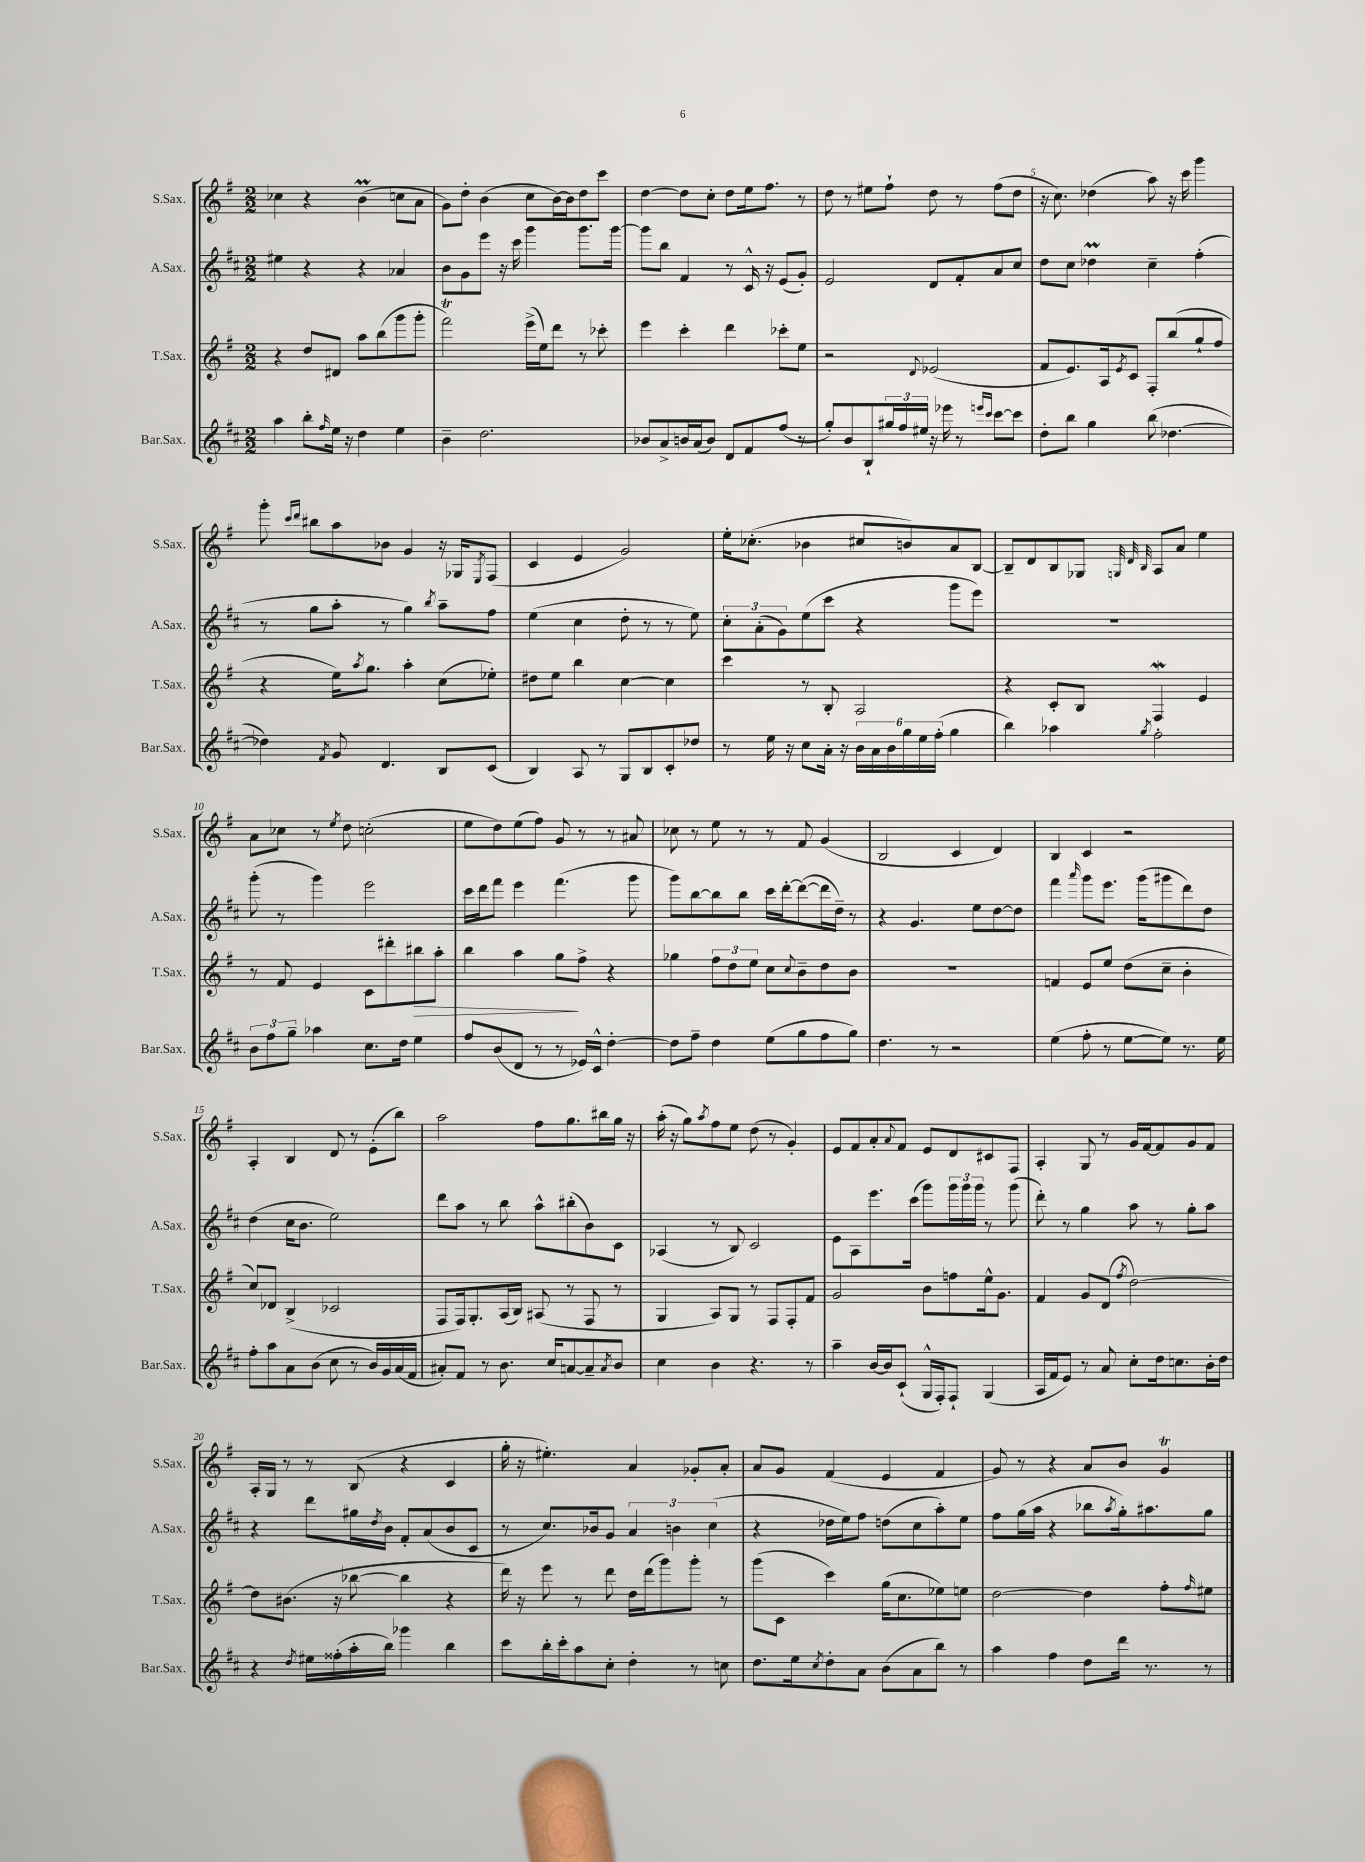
<<
\new StaffGroup <<
\new Staff = "s0" \with { instrumentName = "S.Sax." shortInstrumentName = "S.Sax." } {
    \clef treble \key g \major \numericTimeSignature \time 2/2
    ces''4 r4 b'4\prall( c''8 a'8 |
    g'8) d''8-. b'4( c''8 b'16~) b'16 d''8 c'''8 |
    d''4~ d''8 c''8-. d''8 e''16 fis''8. r8 |
    d''8 r8 eis''8 fis''8-! d''8 r8 fis''8( d''8 |
    r16 c''8.) des''4( a''8) r16 c'''16 g'''4 |
    g'''8-. \grace { c'''16 d'''16 } bis''8 a''8 bes'8 g'4 r16 ges16 \acciaccatura { e8 } fis8( |
    c'4 e'4 g'2) |
    e''16-. ces''8.-.( bes'4 cis''8 b'8) a'8 b8~ |
    b8-- d'8 b8 ges8 \grace { g32 d'32 b32 } a8 a'8 e''4 |
    a'8 ces''8 r8 \acciaccatura { e''8 } d''8 c''2-.( |
    e''8 d''8) e''8( fis''8) g'8 r8 r8 ais'8 |
    ces''8 r8 e''8 r8 r8 fis'8 g'4( |
    b2 c'4 d'4) |
    b4 c'4 r2 |
    a4-. b4 d'8 r8 e'8-.( b''8) |
    a''2 fis''8 g''8. bis''16 g''16 r16 |
    a''16-.( r16 g''8) \acciaccatura { a''8 } fis''8 e''8 d''8( r8 g'4-.) |
    e'8 fis'8 a'8-. \appoggiatura { a'8 } fis'8 e'8 d'8 cis'8 fis8 |
    a4-. g8 r8 g'16 fis'16~ fis'8 g'8 fis'8 |
    a16-. g16 r8 r8 b8( r4 c'4 |
    g''16-. r16 eis''4.-.) a'4 ges'8-. a'8-. |
    a'8 g'8 fis'4( e'4 fis'4 |
    g'8) r8 r4 a'8 b'8 g'4\trill \bar "|." |
}
\new Staff = "s1" \with { instrumentName = "A.Sax." shortInstrumentName = "A.Sax." } {
    \clef treble \key d \major \numericTimeSignature \time 2/2
    eis''4 r4 r4 aes'4 |
    b'8 g'8 e'''8 r16 cis'''16 g'''4 g'''8. g'''16~ |
    g'''8 b''8 fis'4 r8 cis'16-^ r16 e'8( g'8-.) |
    e'2 d'8 fis'8-. a'8 cis''8 |
    d''8 cis''8 des''4\prall cis''4-- fis''4-.( |
    r8 g''8 a''8-. r8 g''4) \acciaccatura { b''8 } a''8-- fis''8 |
    e''4( cis''4 d''8-. r8 r8 e''8) |
    \tuplet 3/2 { cis''8-. a'8-.( g'8) } e''8( cis'''8 r4 g'''8 e'''8) |
    R1 |
    g'''8-.( r8 g'''4) e'''2 |
    cis'''16 d'''16 fis'''8 e'''4 fis'''4.( g'''8 |
    g'''8) b''8~ b''8 b''8 cis'''16 d'''16~-. d'''8~( d'''16 d''16--) r8 |
    r4 g'4. e''8 d''8~ d''8 |
    fis'''4 \grace { a'''16 } g'''8 e'''8. g'''16( gis'''8 d'''8) d''8 |
    d''4( cis''16 b'8. e''2) |
    d'''8 a''8 r8 b''8 a''8-^ bis''8-.( b'8) cis'8 |
    aes4( r8 b8) cis'2 |
    e'8 a8 e'''8. cis'''16( g'''8) \tuplet 3/2 { g'''16 g'''16 g'''16 } r8 g'''8( |
    d'''8-.) r8 g''4 a''8 r8 g''8-. a''8 |
    r4 d'''8 gis''16 \acciaccatura { d''8 } b'16 fis'8-. a'8( b'8 cis'8 |
    r8 cis''8.) bes'16 g'8 \tuplet 3/2 { a'4 b'4 cis''4( } |
    r4 des''16 e''16) fis''8 d''8( cis''8 a''8-.) e''8 |
    fis''8 g''16( a''16 r4 bes''8 \acciaccatura { a''8 } g''16-.) ais''8. g''8 \bar "|." |
}
\new Staff = "s2" \with { instrumentName = "T.Sax." shortInstrumentName = "T.Sax." } {
    \clef treble \key g \major \numericTimeSignature \time 2/2
    r4 d''8 dis'8 a''8 b''8( g'''8 g'''8-. |
    fis'''2\trill) e'''16->( e''16) d'''8 r8 ces'''8-. |
    e'''4 c'''4-. d'''4 ces'''8-. e''8 |
    r2 \appoggiatura { d'8 } ees'2( |
    fis'8 e'8.) a16 \acciaccatura { e'8 } c'8 fis8-. b''8( g''8-! fis''8 |
    r4 e''16) \acciaccatura { a''8 } g''8. a''4-. c''8( ees''8-.) |
    dis''8 e''8 b''4 c''4~ c''4 |
    c'''4 r8 b8-. a2 |
    r4 c'8-. b8 fis4\mordent e'4 |
    r8 fis'8 e'4 c'8 dis'''8-. bis''8\> a''8-. |
    b''4 a''4 g''8\! fis''8-> r4 |
    ges''4 \tuplet 3/2 { fis''8 d''8 e''8 } c''8 \appoggiatura { c''8 } b'8-- d''8 b'8 |
    R1 |
    f'4 e'8 e''8 d''8( c''8-- b'4-. |
    c''8) des'8 b4->( ces'2 |
    fis8 fis16) g8.-. a16( b16) ais8( r8 fis8 r8 |
    g4 a8) g8 r8 fis8 fis8-. fis'8 |
    g'2 b'8 f''8 e''16-^ g'8. |
    fis'4 g'8 d'8( \acciaccatura { fis''8 } d''2~) |
    d''8 bis'8.( r16 bes''8~ bes''4 r4 |
    d'''16) r16 e'''8 r8 d'''8 d''16 d'''16( g'''8) g'''8-. r8 |
    g'''8( c'8 c'''4) g''16( c''8. ees''8) e''8 |
    d''2~ d''4 fis''8-. \grace { fis''16 } eis''8 \bar "|." |
}
\new Staff = "s3" \with { instrumentName = "Bar.Sax." shortInstrumentName = "Bar.Sax." } {
    \clef treble \key d \major \numericTimeSignature \time 2/2
    a''4 b''8-. \grace { fis''16 } e''16 r16 d''4 e''4 |
    b'4-- d''2. |
    bes'8 a'8-> b'16 a'16( b'8) d'8 fis'8 fis''8( r8 |
    g''8-.) b'8 b8-! \tuplet 3/2 { gis''16 fis''16 eis''16 } r16 ees'''16 r8 \grace { e'''16 cis'''16 } cis'''8~ cis'''8 |
    d''8-. b''8 g''4 b''8( des''4.~ |
    des''4) \acciaccatura { fis'8 } g'8 d'4. b8 cis'8( |
    b4) a8 r8 g8 b8 cis'8-. des''8 |
    r8 e''16 r16 cis''8 a'16-. r16 \tuplet 6/4 { b'16 a'16 b'16 g''16 e''16 fis''16-.( } g''4 |
    b''4) aes''4 \acciaccatura { g''8 } fis''2-. |
    \tuplet 3/2 { b'8 fis''8 g''8-- } aes''4 cis''8. d''16 e''4 |
    fis''8 b'8( d'8 r8 r8 ees'16) cis'16-^ d''4~-. |
    d''8 fis''8-- d''4 e''8( g''8 fis''8 g''8) |
    d''4. r8 r2 |
    e''4( fis''8-. r8 e''8~ e''8) r8. e''16 |
    fis''8-. a''8 a'8 b'8( cis''8 r8 b'16) g'16 a'16( fis'16 |
    ais'8-.) fis'8 r8 b'8. cis''16 a'8~ a'8-- \acciaccatura { a'8 } b'8 |
    cis''4 b'4 r4. r8 |
    a''4-- b'16~ b'16 cis'8-!( g16-^ fis16-.) fis8-! g4( |
    a16 fis'16 e'8) r8 a'8 cis''8-. d''16 c''8. b'16-. d''16 |
    r4 \acciaccatura { d''8 } eis''16 fisis''16-.( a''16-. b''16) ges'''4 b''4 |
    cis'''8 b''16-. cis'''16-. a''8 cis''8-. d''4-. r8 c''8 |
    d''8. e''16 \acciaccatura { cis''8 } d''8-. a'8 b'8( a'8 b''8) r8 |
    a''4 fis''4 d''8 d'''16 r8. r8 \bar "|." |
}
>>
>>
\layout { \context { \Score \override BarNumber.break-visibility = ##(#f #t #t) barNumberVisibility = #(every-nth-bar-number-visible 5) } }
